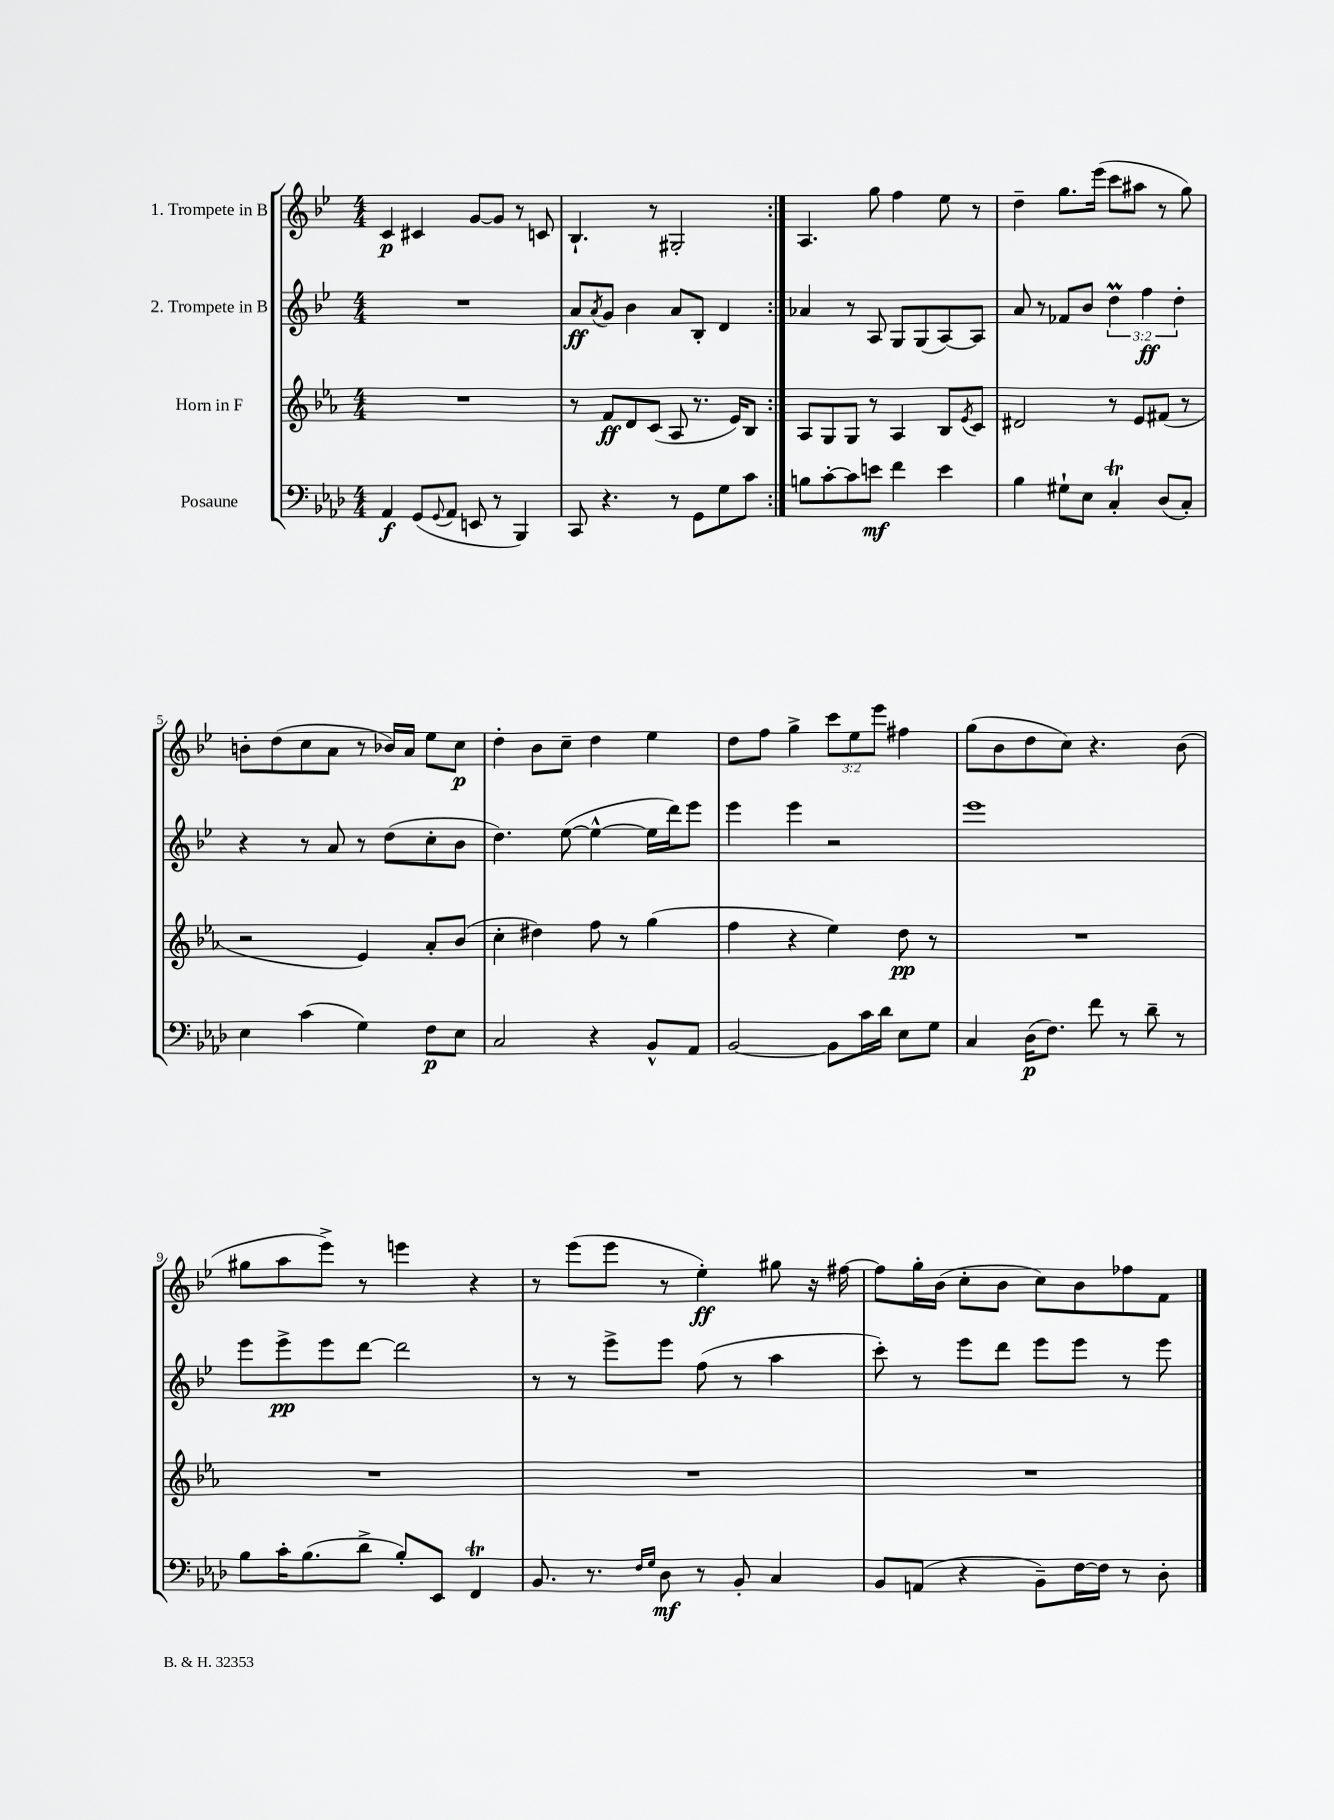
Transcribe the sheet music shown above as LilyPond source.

<<
\new StaffGroup <<
\new Staff = "s0" \with { instrumentName = "1. Trompete in B" } {
    \clef treble \key bes \major \numericTimeSignature \time 4/4 \override Staff.TupletNumber.text = #tuplet-number::calc-fraction-text
    \repeat volta 2 { c'4\p cis'4 g'8~ g'8 r8 c'8 |
    bes4.-! r8 gis2-. | }
    a4. g''8 f''4 ees''8 r8 |
    d''4-- g''8. ees'''16( c'''8 ais''8 r8 g''8) |
    b'8-. d''8( c''8 a'8 r8 bes'16) a'16 ees''8 c''8\p |
    d''4-. bes'8 c''8-- d''4 ees''4 |
    d''8 f''8 g''4-> \tuplet 3/2 { c'''8 ees''8 ees'''8 } fis''4 |
    g''8( bes'8 d''8 c''8) r4. bes'8( |
    gis''8 a''8 ees'''8->) r8 e'''4 r4 |
    r8 ees'''8( ees'''8 r8 ees''4-.\ff) gis''8 r16 fis''16~ |
    fis''8 g''16-. bes'16( c''8-. bes'8 c''8) bes'8 fes''8 f'8 \bar "|." |
}
\new Staff = "s1" \with { instrumentName = "2. Trompete in B" } {
    \clef treble \key bes \major \numericTimeSignature \time 4/4 \override Staff.TupletNumber.text = #tuplet-number::calc-fraction-text
    \repeat volta 2 { R1 |
    a'8\ff \acciaccatura { a'8 } g'8 bes'4 a'8 bes8-. d'4 | }
    aes'4 r8 a8 g8 g8( a8~) a8 |
    a'8 r8 fes'8 bes'8 \tuplet 3/2 { d''4\prall f''4\ff d''4-. } |
    r4 r8 a'8 r8 d''8( c''8-. bes'8 |
    d''4.) ees''8~( ees''4~-^ ees''16 d'''16) ees'''8 |
    ees'''4 ees'''4 r2 |
    ees'''1 |
    ees'''8 ees'''8->\pp ees'''8 d'''8~ d'''2 |
    r8 r8 ees'''8-> ees'''8 f''8( r8 a''4 |
    c'''8-.) r8 ees'''8 d'''8 ees'''8 ees'''8 r8 ees'''8 \bar "|." |
}
\new Staff = "s2" \with { instrumentName = "Horn in F" } {
    \clef treble \key ees \major \numericTimeSignature \time 4/4
    \repeat volta 2 { R1 |
    r8 f'8\ff d'8 c'8( aes8 r8. ees'16) bes8 | }
    aes8 g8 g8 r8 aes4 bes8 \acciaccatura { ees'8 } c'8 |
    dis'2 r8 ees'8 fis'8( r8 |
    r2 ees'4) aes'8-. bes'8( |
    c''4-. dis''4) f''8 r8 g''4( |
    f''4 r4 ees''4) d''8\pp r8 |
    R1 |
    R1 |
    R1 |
    R1 \bar "|." |
}
\new Staff = "s3" \with { instrumentName = "Posaune" } {
    \clef bass \key aes \major \numericTimeSignature \time 4/4
    \repeat volta 2 { aes,4\f g,8( \appoggiatura { g,8 } aes,8 e,8 r8 bes,,4) |
    c,8 r4. r8 g,8 g8 c'8 | }
    b8 c'8~-. c'8 e'8\mf f'4 e'4 |
    bes4 gis8-! ees8 c4-.\trill des8( c8-.) |
    ees4 c'4( g4) f8\p ees8 |
    c2 r4 bes,8-^ aes,8 |
    bes,2~ bes,8 c'16 des'16 ees8 g8 |
    c4 des16\p( f8.) f'8 r8 des'8-- r8 |
    bes8 c'16-. bes8.( des'8-> bes8-.) ees,8 f,4\trill |
    bes,8. r8. \grace { f16 g16 } des8\mf r8 bes,8-. c4 |
    bes,8 a,8( r4 bes,8--) f16~ f16 r8 des8-. \bar "|." |
}
>>
>>
